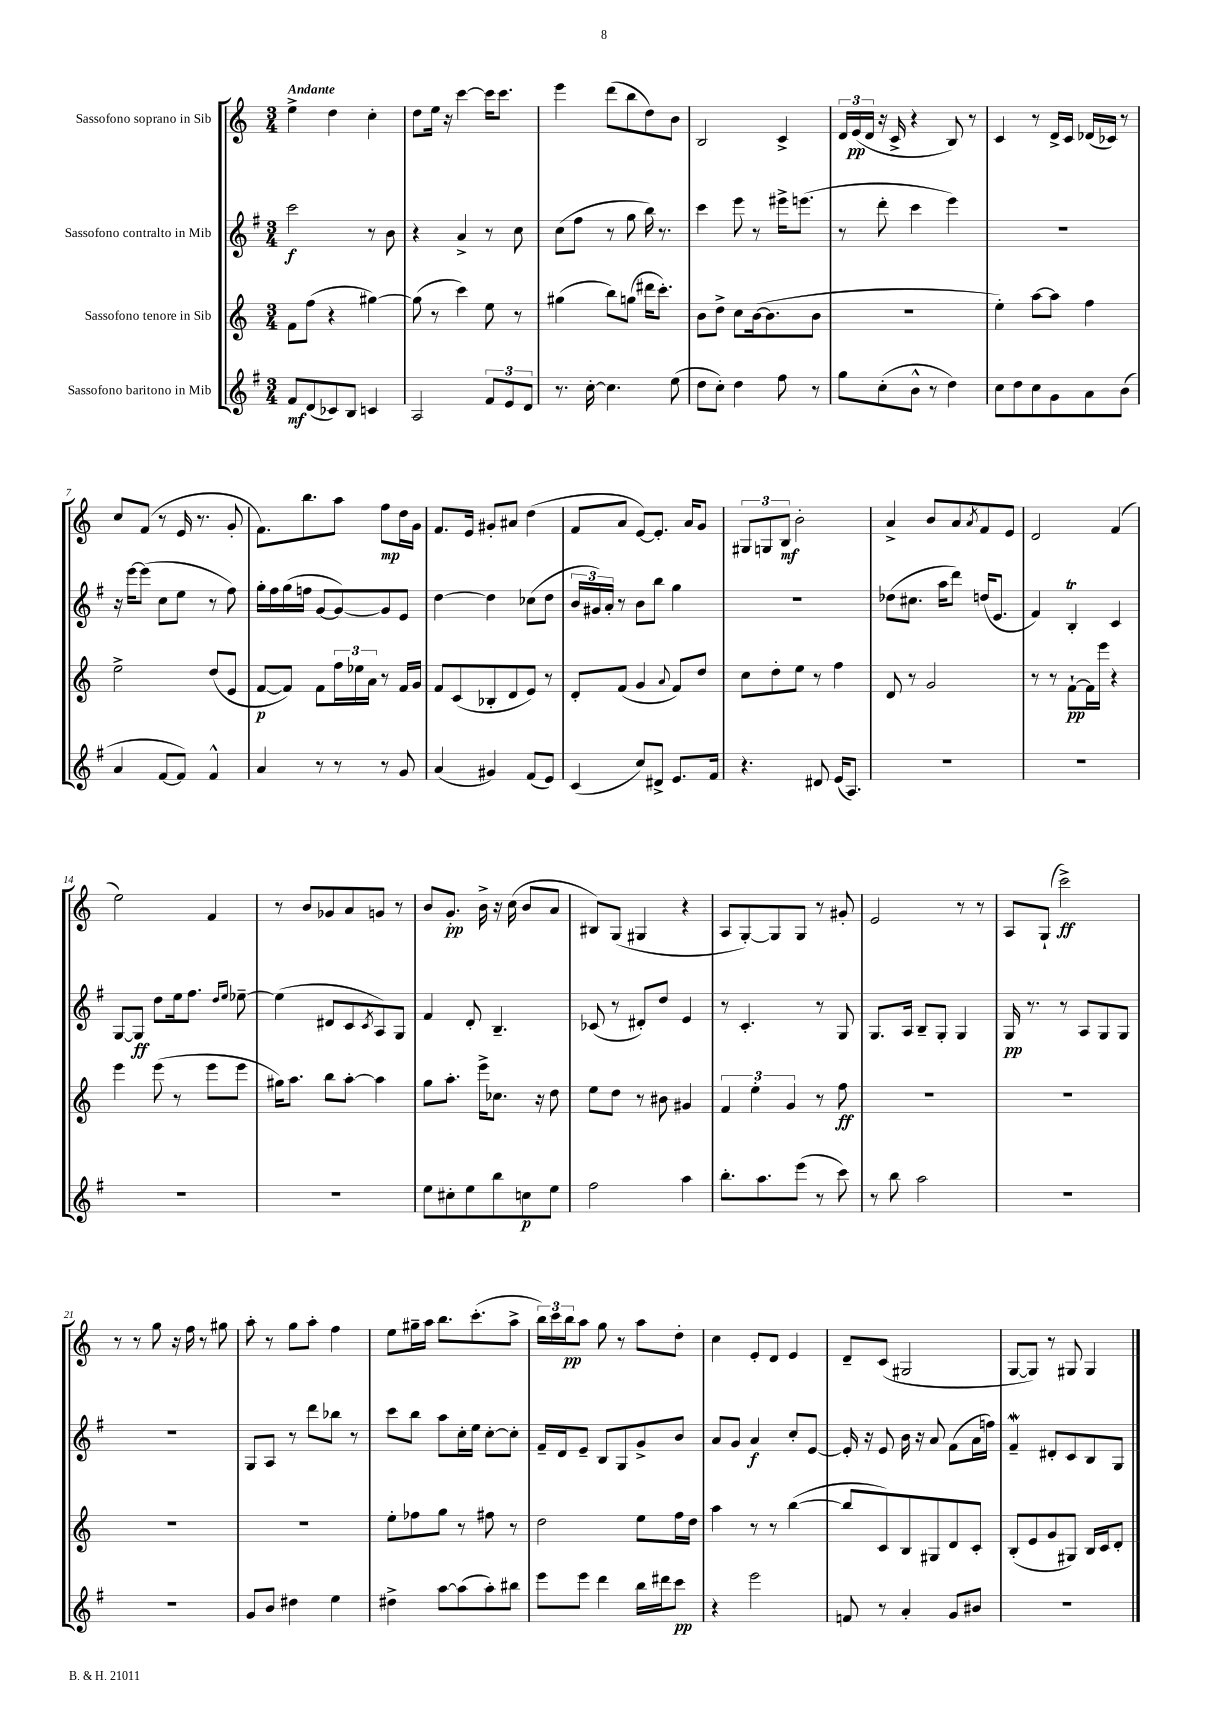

**kern	**dynam	**kern	**dynam	**kern	**dynam	**kern	**dynam
*part4	*part4	*part3	*part3	*part2	*part2	*part1	*part1
*staff4	*staff4	*staff3	*staff3	*staff2	*staff2	*staff1	*staff1
*I"Sassofono baritono in Mib	*	*I"Sassofono tenore in Sib	*	*I"Sassofono contralto in Mib	*	*I"Sassofono soprano in Sib	*
*clefG2	*	*clefG2	*	*clefG2	*	*clefG2	*
*k[f#]	*	*k[]	*	*k[f#]	*	*k[]	*
*M3/4	*	*M3/4	*	*M3/4	*	*M3/4	*
=1	=1	=1	=1	=1	=1	=1	=1
!	!	!	!	!	!	!LO:TX:a:B:t=Andante	!
8f#/L	mf	8f\L	.	2ccc\	f	4ee^\	.
(8d/	.	(8ff\J	.	.	.	.	.
8c-X/)	.	4r	.	.	.	4dd\	.
8B/J	.	.	.	.	.	.	.
4cn/	.	[4gg#X\)	.	8r	.	4cc'\	.
.	.	.	.	8b\	.	.	.
=2	=2	=2	=2	=2	=2	=2	=2
2A/	.	(8gg#\]	.	4r	.	8dd\L	.
.	.	8r	.	.	.	16ee\Jk	.
.	.	.	.	.	.	16r	.
.	.	4ccc\)	.	4a^/	.	[4ccc\	.
12f#/L	.	8ee\	.	8r	.	16ccc\KL]	.
.	.	.	.	.	.	8.ccc\J	.
12e/	.	.	.	.	.	.	.
.	.	8r	.	8cc\	.	.	.
12d/J	.	.	.	.	.	.	.
=3	=3	=3	=3	=3	=3	=3	=3
8.r	.	(4gg#X\	.	(8cc\L	.	4eee\	.
.	.	.	.	8ff#\J	.	.	.
[16cc'\	.	.	.	.	.	.	.
4.cc\]	.	8bb\L)	.	8r	.	(8ddd\L	.
.	.	(8ggn\J	.	8gg\	.	8bb\	.
.	.	16ddd#X\KL	.	16bb\)	.	8dd\)	.
.	.	8.ccc'\J)	.	8.r	.	.	.
(8ee\	.	.	.	.	.	8b\J	.
=4	=4	=4	=4	=4	=4	=4	=4
8dd\L	.	8b\L	.	4ccc\	.	2B/	.
8cc'\J)	.	8dd^\J	.	.	.	.	.
4dd\	.	8cc\L	.	8eee\	.	.	.
.	.	([16b\k	.	8r	.	.	.
.	.	8.b\]	.	.	.	.	.
8ff#\	.	.	.	16eee#X^\KL	.	4c^/	.
.	.	.	.	(8.eeen\J	.	.	.
8r	.	8b\J	.	.	.	.	.
=5	=5	=5	=5	=5	=5	=5	=5
8gg\L	.	2.r	.	8r	.	24d/LL	.
.	.	.	.	.	.	(24e/	pp
.	.	.	.	.	.	24d/JJ	.
(8cc'\	.	.	.	8ddd'\	.	16r	.
.	.	.	.	.	.	16c^/	.
8b^^\J	.	.	.	4ccc\	.	4r	.
8r	.	.	.	.	.	.	.
4dd\)	.	.	.	4eee\)	.	8B/)	.
.	.	.	.	.	.	8r	.
=6	=6	=6	=6	=6	=6	=6	=6
8cc\L	.	4ee'\)	.	2.r	.	4c/	.
8dd\	.	.	.	.	.	.	.
8cc\	.	[8aa\L	.	.	.	8r	.
8g\	.	8aa\J]	.	.	.	16d^/LL	.
.	.	.	.	.	.	16c/JJ	.
8a\	.	4ff\	.	.	.	(16d-X/LL	.
.	.	.	.	.	.	16c-X/JJ)	.
(8b\J	.	.	.	.	.	8r	.
!!LO:LB:g=z
=7	=7	=7	=7	=7	=7	=7	=7
4a/	.	2ee^\	.	16r	.	8cc/L	.
.	.	.	.	[16eee\KL	.	.	.
.	.	.	.	(8eee\J]	.	(8f/J	.
[8f#/L	.	.	.	8cc\L	.	8r	.
8f#/J])	.	.	.	8ee\J	.	16e/	.
.	.	.	.	.	.	8.r	.
4f#^^/	.	(8dd/L	.	8r	.	.	.
.	.	8e/J	.	8ff#\)	.	8g'/	.
=8	=8	=8	=8	=8	=8	=8	=8
4a/	.	[8f/L	p	16gg'\LL	.	8.f\L)	.
.	.	.	.	16ff#\	.	.	.
.	.	8f/J])	.	(16gg\	.	.	.
.	.	.	.	16ffn\JJ	.	8.bb\	.
8r	.	8f\L	.	[8g/L	.	.	.
8r	.	24ff\L	.	8g/_)	.	8aa\J	.
.	.	24ee-X\	.	.	.	.	.
.	.	24a\JJ	.	.	.	.	.
8r	.	8r	.	8g/]	.	8ff\L	mp
8g/	.	16f/LL	.	8e/J	.	16dd\L	.
.	.	16g/JJ	.	.	.	16g\JJ	.
=9	=9	=9	=9	=9	=9	=9	=9
(4a/	.	8f/L	.	[4dd\	.	8.f/L	.
.	.	(8c/	.	.	.	.	.
.	.	.	.	.	.	16e/Jk	.
4g#X/)	.	8B-X'/	.	4dd\]	.	8g#X'/L	.
.	.	8d/	.	.	.	8a#X/J	.
(8f#/L	.	8e/J)	.	(8cc-X\L	.	(4dd\	.
8e/J)	.	8r	.	8dd\J	.	.	.
=10	=10	=10	=10	=10	=10	=10	=10
(4c/	.	8d'/L	.	24b/LL	.	8f/L	.
.	.	.	.	24g#X/)	.	.	.
.	.	.	.	24a'/JJ	.	.	.
.	.	(8f/J	.	8r	.	8a/J	.
8cc/L)	.	4g/	.	8b\L	.	[8e/L)	.
8d#X^/J	.	.	.	8bb\J	.	8.e'/J]	.
.	.	8qqa/	.	.	.	.	.
8.e/L	.	8f/L)	.	4gg\	.	.	.
.	.	.	.	.	.	16a/KL	.
.	.	8dd/J	.	.	.	8g/J	.
16f#/Jk	.	.	.	.	.	.	.
=11	=11	=11	=11	=11	=11	=11	=11
4.r	.	8cc\L	.	2.r	.	12G#X/L	.
.	.	.	.	.	.	12Gn/	.
.	.	8dd'\	.	.	.	.	.
.	.	.	.	.	.	12B/J	mf
.	.	8ee\J	.	.	.	2b'\	.
8d#X/	.	8r	.	.	.	.	.
(16e/KL	.	4ff\	.	.	.	.	.
8.A/J)	.	.	.	.	.	.	.
=12	=12	=12	=12	=12	=12	=12	=12
2.r	.	8d/	.	(8dd-X\L	.	4a^/	.
.	.	8r	.	8.cc#X\J	.	.	.
.	.	2g/	.	.	.	8b/L	.
.	.	.	.	16aa\KL	.	.	.
.	.	.	.	8ddd\J)	.	8a/	.
.	.	.	.	.	.	8qa/	.
.	.	.	.	(16ddn/KL	.	8f/	.
.	.	.	.	8.e/J	.	.	.
.	.	.	.	.	.	8e/J	.
=13	=13	=13	=13	=13	=13	=13	=13
2.r	.	8r	.	4f#/)	.	2d/	.
.	.	8r	.	.	.	.	.
.	.	[8f`\L	pp	4Bt'/	.	.	.
.	.	16f\L]	.	.	.	.	.
.	.	16eee\JJ	.	.	.	.	.
.	.	4r	.	4c/	.	(4f/	.
!!LO:LB:g=z
=14	=14	=14	=14	=14	=14	=14	=14
2.r	.	4eee\	.	[8G/L	.	2ee\)	.
.	.	.	.	8G/J]	ff	.	.
.	.	(8eee\	.	8dd\L	.	.	.
.	.	8r	.	16ee\k	.	.	.
.	.	.	.	8.ff#\J	.	.	.
.	.	8eee\L	.	.	.	4f/	.
.	.	.	.	16qqdd/LL	.	.	.
.	.	.	.	16qqee/JJ	.	.	.
.	.	8eee\J	.	[8ee-X~\	.	.	.
=15	=15	=15	=15	=15	=15	=15	=15
2.r	.	16gg#X\KL)	.	(4ee-\]	.	8r	.
.	.	8.aa\J	.	.	.	.	.
.	.	.	.	.	.	8b/L	.
.	.	8bb\L	.	8d#X/L	.	8g-X/	.
.	.	[8aa'\J	.	8c/	.	8a/	.
.	.	.	.	8qc/	.	.	.
.	.	4aa\]	.	8A/)	.	8gn/J	.
.	.	.	.	8G/J	.	8r	.
=16	=16	=16	=16	=16	=16	=16	=16
8ee\L	.	8gg\L	.	4f#/	.	8b/L	.
8cc#X'\	.	8.aa'\J	.	.	.	8.g'/J	pp
8ee\	.	.	.	8d'/	.	.	.
.	.	16eee^\KL	.	.	.	16b^\	.
8bb\	.	8.cc-X\J	.	4.B~/	.	16r	.
.	.	.	.	.	.	(16cc\	.
8ccn\	p	.	.	.	.	8b/L	.
.	.	16r	.	.	.	.	.
8ee\J	.	8dd\	.	.	.	8a/J	.
=17	=17	=17	=17	=17	=17	=17	=17
2ff#\	.	8ee\L	.	(8c-X/	.	8B#X/L)	.
.	.	8dd\J	.	8r	.	(8G/J	.
.	.	8r	.	8d#X'/L)	.	4G#X/	.
.	.	8b#X\	.	8dd/J	.	.	.
4aa\	.	4g#X/	.	4e/	.	4r	.
=18	=18	=18	=18	=18	=18	=18	=18
8.bb'\L	.	6f/	.	8r	.	8A/L	.
.	.	.	.	4.c'/	.	[8G'/)	.
.	.	6ee'\	.	.	.	.	.
8.aa\	.	.	.	.	.	.	.
.	.	.	.	.	.	8G/]	.
.	.	6g/	.	.	.	.	.
(8eee\J	.	.	.	.	.	8G/J	.
8r	.	8r	.	8r	.	8r	.
8ccc\)	.	8ff\	ff	8G/	.	8g#X'/	.
=19	=19	=19	=19	=19	=19	=19	=19
8r	.	2.r	.	8.G/L	.	2e/	.
8bb\	.	.	.	.	.	.	.
.	.	.	.	16A/Jk	.	.	.
2aa\	.	.	.	8B~/L	.	.	.
.	.	.	.	8G'/J	.	.	.
.	.	.	.	4G/	.	8r	.
.	.	.	.	.	.	8r	.
=20	=20	=20	=20	=20	=20	=20	=20
2.r	.	2.r	.	16G/	pp	8A/L	.
.	.	.	.	8.r	.	.	.
.	.	.	.	.	.	(8G`/J	.
.	.	.	.	8r	.	2ccc^\)	ff
.	.	.	.	8A/L	.	.	.
.	.	.	.	8G/	.	.	.
.	.	.	.	8G/J	.	.	.
!!LO:LB:g=z
=21	=21	=21	=21	=21	=21	=21	=21
2.r	.	2.r	.	2.r	.	8r	.
.	.	.	.	.	.	8r	.
.	.	.	.	.	.	8gg\	.
.	.	.	.	.	.	16r	.
.	.	.	.	.	.	16ff\	.
.	.	.	.	.	.	8r	.
.	.	.	.	.	.	8gg#X\	.
=22	=22	=22	=22	=22	=22	=22	=22
8g/L	.	2.r	.	8G/L	.	8aa'\	.
8b/J	.	.	.	8A/J	.	8r	.
4dd#X\	.	.	.	8r	.	8gg\L	.
.	.	.	.	8ddd\L	.	8aa'\J	.
4ee\	.	.	.	8bb-X\J	.	4ff\	.
.	.	.	.	8r	.	.	.
=23	=23	=23	=23	=23	=23	=23	=23
4dd#X^\	.	8ee'\L	.	8ccc\L	.	8ee\L	.
.	.	8ff-X\	.	8bb\J	.	16gg#X~\L	.
.	.	.	.	.	.	16aa\JJ	.
[8aa\L	.	8gg\J	.	8aa\L	.	8.bb\L	.
(8aa\]	.	8r	.	16cc'\L	.	.	.
.	.	.	.	16ee\JJ	.	(8.ccc'\	.
8aa'\)	.	8ff#X\	.	[8cc'\L	.	.	.
8bb#X\J	.	8r	.	8cc'\J]	.	8aa^\J	.
=24	=24	=24	=24	=24	=24	=24	=24
8eee\L	.	2dd\	.	16f#~/LL	.	24bb\LL)	.
.	.	.	.	.	.	24ccc\	.
.	.	.	.	16d/J	.	.	.
.	.	.	.	.	.	24bb\J	pp
8eee\J	.	.	.	8e~/J	.	8aa\J	.
4ddd\	.	.	.	8B/L	.	8gg\	.
.	.	.	.	8G/	.	8r	.
16bb\LL	.	8ee\L	.	8g^/	.	8aa\L	.
16ddd#X\J	.	.	.	.	.	.	.
8ccc\J	pp	16ff\L	.	8b/J	.	8dd'\J	.
.	.	16dd\JJ	.	.	.	.	.
=25	=25	=25	=25	=25	=25	=25	=25
4r	.	4aa\	.	8a/L	.	4cc\	.
.	.	.	.	8g/J	.	.	.
2eee\	.	8r	.	4a/	f	8e'/L	.
.	.	8r	.	.	.	8d/J	.
.	.	([4bb\	.	8cc'/L	.	4e/	.
.	.	.	.	[8e/J	.	.	.
=26	=26	=26	=26	=26	=26	=26	=26
8fn/	.	8bb/L]	.	16e'/]	.	8d~/L	.
.	.	.	.	16r	.	.	.
8r	.	8c/)	.	8e/	.	(8c/J	.
4a'/	.	8B/	.	16b\	.	2G#X/	.
.	.	.	.	16r	.	.	.
.	.	8G#X/	.	8a/	.	.	.
8g/L	.	8d/	.	(8f#\L	.	.	.
8b#X/J	.	8c'/J	.	16a\L	.	.	.
.	.	.	.	16ffn\JJ)	.	.	.
=27	=27	=27	=27	=27	=27	=27	=27
2.r	.	(8B'/L	.	4f#W~/	.	[8G/L	.
.	.	8e/	.	.	.	8G/J])	.
.	.	8g/	.	8d#X'/L	.	8r	.
.	.	8G#X/J)	.	8c/	.	8G#X/	.
.	.	16B/LL	.	8B/	.	4G#/	.
.	.	16c/J	.	.	.	.	.
.	.	8d'/J	.	8G/J	.	.	.
==	==	==	==	==	==	==	==
*-	*-	*-	*-	*-	*-	*-	*-
